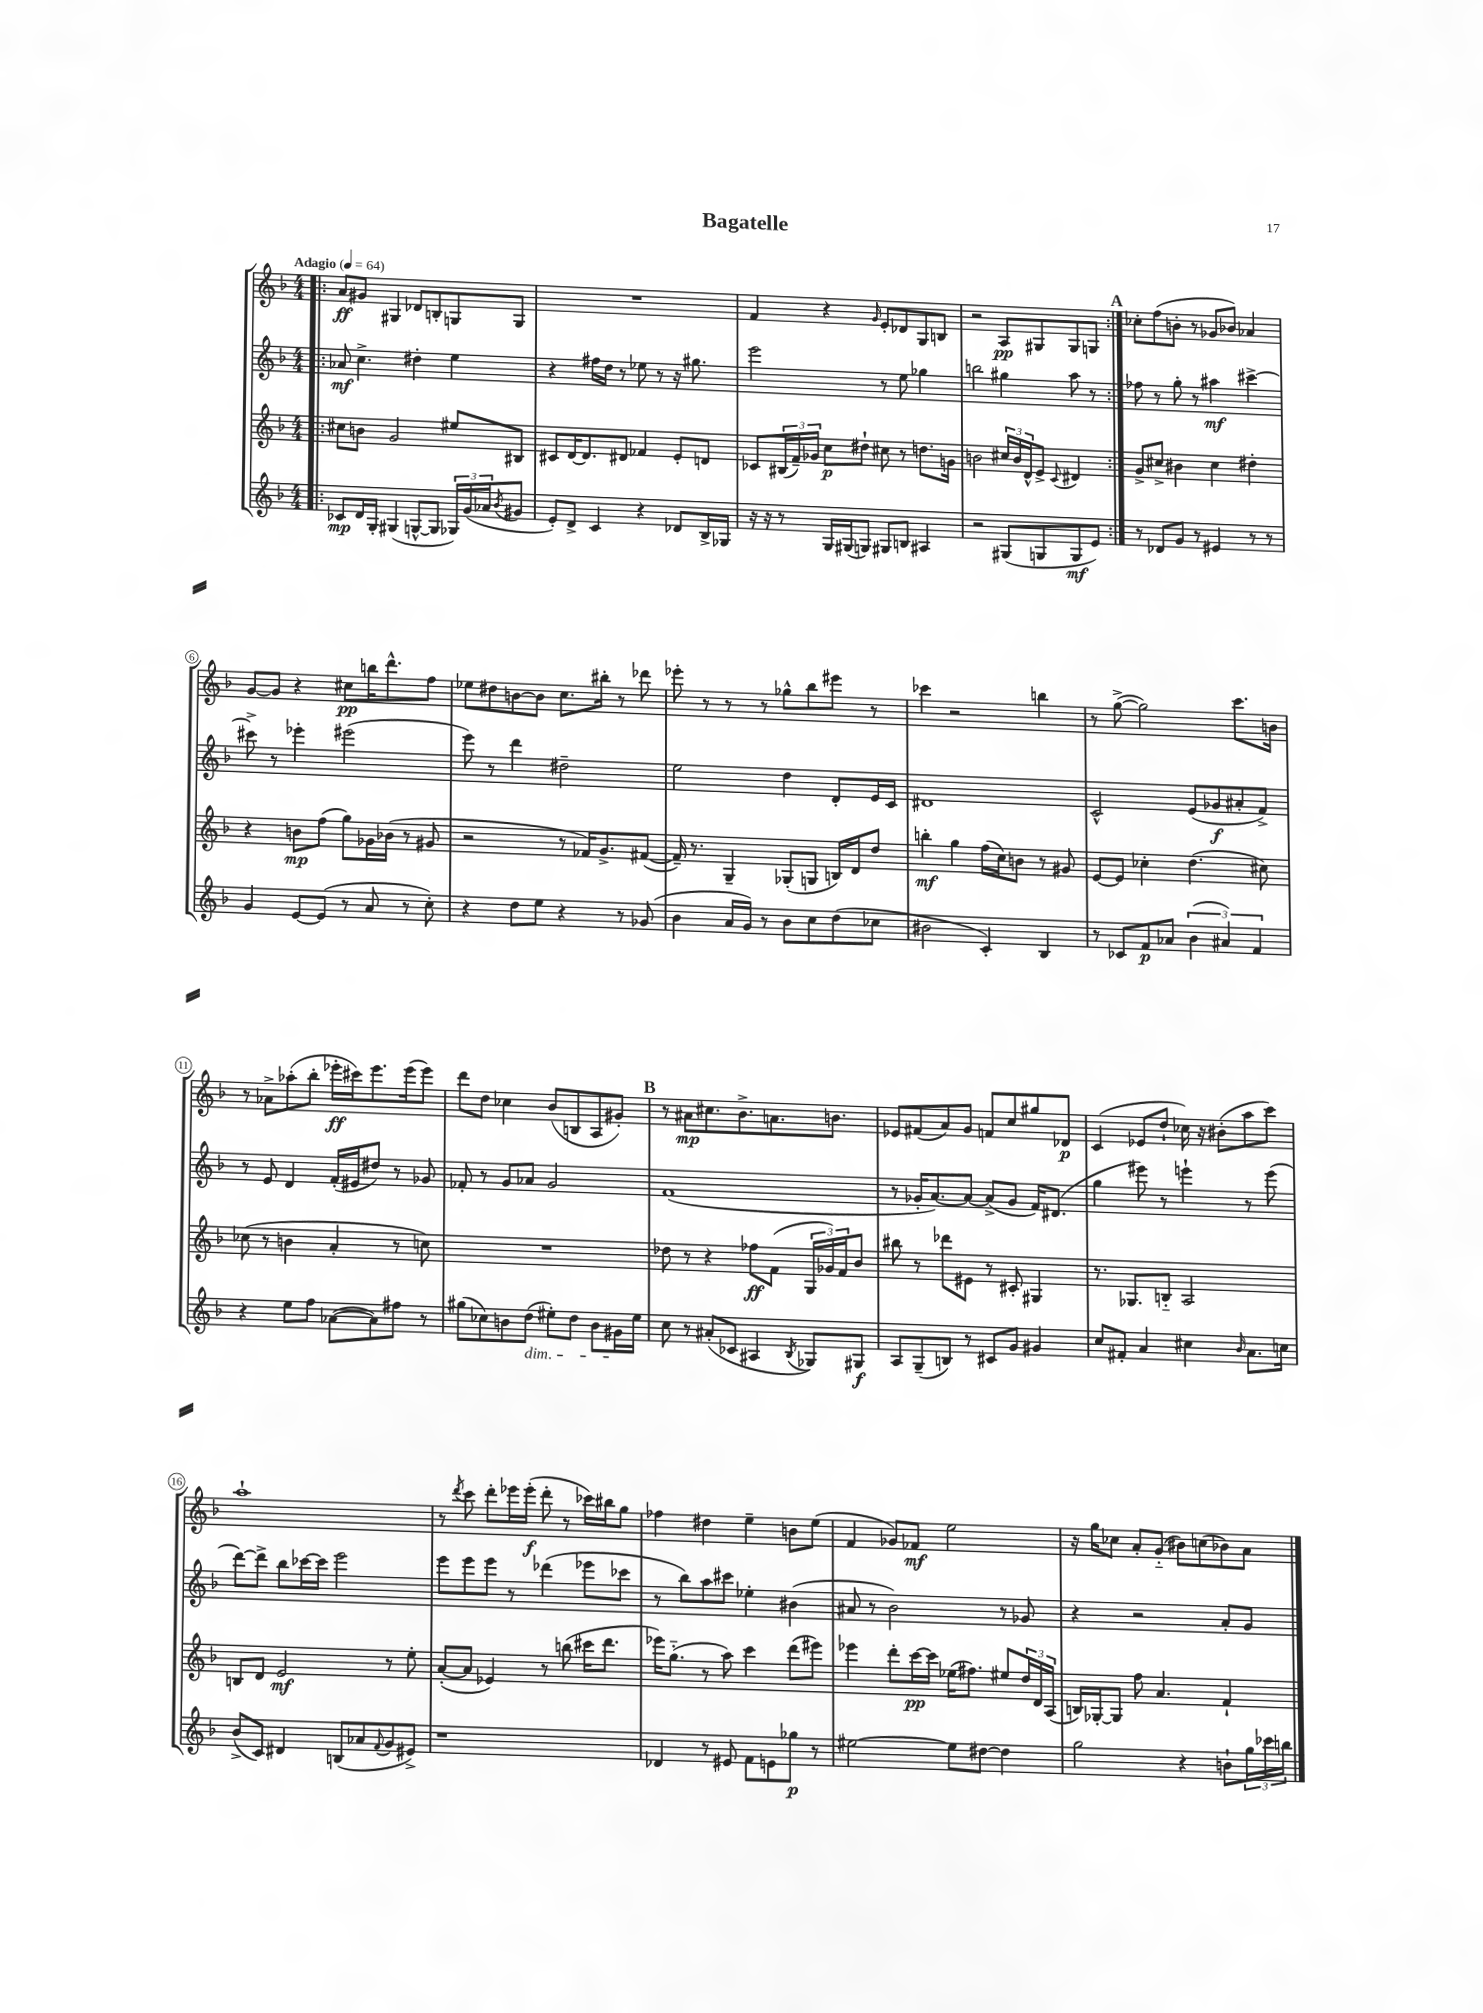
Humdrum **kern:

**kern	**kern	**kern	**kern
*staff4	*staff3	*staff2	*staff1
*clefG2	*clefG2	*clefG2	*clefG2
*k[b-]	*k[b-]	*k[b-]	*k[b-]
*M4/4	*M4/4	*M4/4	*M4/4
*MM64	*MM64	*MM64	*MM64
=!|:	=!|:	=!|:	=!|:
8c-	8cc#	8a-	8a
16d	8b	4.cc^	8g#
16G'	.	.	.
(4G#	2g	.	4G#
[8G^^	.	4dd#'	8d-
8G]	.	.	8B'
24G-)	8ee#	4ee	8G
(24g	.	.	.
24a-	.	.	.
8qb-	.	.	.
8g#	8B#	.	8G
=	=	=	=
8e')	8c#	4r	1r
8d^	[16d	.	.
.	8.d]	.	.
4c	.	16ff#	.
.	.	16dd	.
.	8d#	8r	.
4r	4f-	8ee-	.
.	.	8r	.
8d-	8e'	16r	.
.	.	8.gg#	.
16B-^	8d	.	.
16G-	.	.	.
=	=	=	=
16r	8c-	2eee	4f
16r	.	.	.
8r	(24B#	.	.
.	24f~)	.	.
.	24g-	.	.
16G	8cc	.	4r
(16G#	.	.	.
8G)	8dd#`	.	.
.	.	.	16qqg
8G#	8cc#	8r	8e'
8B	8r	8ee	8d-
4A#	8.dd	4gg-	8G
.	.	.	8B
.	16g	.	.
=	=	=	=
2r	2b	2bb	2r
(8G#	24cc#	4gg#	8A
.	24b	.	.
.	24d^^	.	.
8G	8e^	.	8G#
.	8qqc	.	.
8G	4d#	8aa	8G#
8e)	.	8r	8G
=:|!	=:|!	=:|!	=:|!
8r	8g^	8ff-	8cc-'
8d-	8cc#^	8r	(8ff
8g	4b#	8gg'	8b'
8r	.	8r	8r
4e#	4cc#	4aa#	8g-
.	.	.	8b-)
8r	4dd#'	[4ccc#^	4a-
8r	.	.	.
=	=	=	=
4g	4r	8ccc#^]	[8g
.	.	8r	8g]
[8e	8b	4eee-'	4r
(8e]	(8ff	.	.
8r	8gg)	(2eee#	8cc#
8a	16g-	.	16bb
.	(16b-	.	8.ddd^^
8r	8r	.	.
8cc')	8g#	.	8ff
=	=	=	=
4r	2r	8eee)	8ee-
.	.	8r	8dd#
8dd	.	4ddd	[8b
8ee	.	.	8b]
4r	8r	2dd#~	8.cc
.	16f-)	.	.
.	8.g^	.	16bb#'
8r	.	.	8r
(8g-	([8f#	.	8ddd-
=	=	=	=
4b-	16f#~])	2ee	8eee-'
.	8.r	.	.
.	.	.	8r
16a	4G~	.	8r
16g)	.	.	.
8r	.	.	8r
8b-	(8G-'	4dd	8gg-^^
8cc	8G	.	8bb-
(8dd	16B)	8d'	8eee#
.	16d	.	.
8cc-	8dd	16e	8r
.	.	16c	.
=	=	=	=
2b#	4bb'	1d#	4ccc-
.	4gg	.	2r
4c')	(16ff	.	.
.	16cc)	.	.
.	8b	.	.
4B-	8r	.	4bb
.	8g#	.	.
=	=	=	=
8r	[8e	2c^^	8r
8c-	8e]	.	([8gg^
8f	4cc-'	.	2gg])
8a-	.	.	.
(6b-	(4.dd	(8e	.
.	.	8g-	.
6a#)	.	.	.
.	.	8a#'	8.ccc
6f	.	.	.
.	8cc#)	8f^)	.
.	.	.	16b
=	=	=	=
4r	(8cc-	8r	8r
.	8r	8e	8a-^
8ee	4b	4d	(8aa-'
8ff	.	.	8bb-'
([8a-	4a'	(16f'	16eee-'
.	.	16e#	16ccc#)
8a-])	.	8dd#)	8.eee-
8ff#	8r	8r	.
.	.	.	(16eee-
8r	8cc)	8g-	8eee-)
=	=	=	=
(8gg#	1r	8f-'	8ddd
8cc-)	.	8r	8dd
8b	.	8g	4cc-
(8dd	.	8a-	.
8ee#')	.	2g	(8b-
8dd	.	.	8B
8b	.	.	8A
16g#	.	.	8g#')
16ee#	.	.	.
=	=	=	=
8cc	8dd-	(1f	8r
8r	8r	.	8a#
(8a#'	4r	.	8.cc#
8c-	.	.	.
.	.	.	8.b-^
4A#	8ff-	.	.
.	(8f	.	8.a
8qB-	.	.	.
8G-)	24G	.	.
.	24g-)	.	.
.	.	.	8.b
.	24f	.	.
8G#	8b-	.	.
=	=	=	=
8A	8bb#	8r	8e-
(8G~	8r	16g-'	(8f#
.	.	[8.a)	.
8B)	8ddd-	.	8a)
8r	8e#	8a_	8g
8c#	8r	(8a^]	8f
8g	8c#'	8g-	8cc
4g#	4G#	16f)	8gg#
.	.	(8.d#	.
.	.	.	8d-
=	=	=	=
8cc	8.r	4gg	(4c
8f#'	.	.	.
.	8.G-	.	.
4a	.	8eee#)	8e-
.	8B'~	8r	8dd`
4cc#	2A	4eee`	16cc-)
.	.	.	16r
.	.	.	(8b#'
16qqb-	.	.	.
8.a	.	8r	8aa
.	.	(8eee	8ccc)
16cc	.	.	.
=	=	=	=
(8b-^	8B	[8ddd)	1aa`
8c)	8d	8ddd^]	.
4d#	2e	8bb-	.
.	.	[16ccc-	.
.	.	16ccc-]	.
(8B	.	2eee	.
8a-	.	.	.
8qqf	.	.	.
8g	8r	.	.
8e#^)	8ee'	.	.
=	=	=	=
1r	([8a'	8eee	8r
.	.	.	8qddd
.	8a]	8eee	8ccc
.	4e-)	8eee	8ddd'
.	.	8r	16eee-
.	.	.	(16eee-'
.	8r	(4ddd-	8ddd'
.	(8bb	.	8r
.	16ccc#	8eee-	16ccc-)
.	8.ddd	.	16bb#
.	.	8ccc-	8gg
=	=	=	=
4d-	16eee-)	8r	4ff-
.	(8.gg'~	.	.
.	.	8bb-)	.
8r	8r	8aa	4dd#
8e#	8aa)	8ccc#	.
8f	4ccc	4ee-'	4ee~
8e	.	.	.
8gg-	(8ddd	(4b#	8b
8r	8eee#)	.	(8ee
=	=	=	=
[2ee#	4eee-	8a#	4f
.	.	8r	.
.	8ddd'	2b-)	8g-)
.	[16ccc	.	8f-
.	16ccc]	.	.
8ee#]	(16ee-	.	2ee
.	8.ff#)	.	.
[8dd#	.	.	.
4dd#]	8ee#	8r	.
.	24dd	8g-	.
.	24d	.	.
.	(24A	.	.
=	=	=	=
2gg	16B)	4r	16r
.	[16G-'	.	16gg
.	8G-]	.	8cc-
.	8ff	2r	8a'
.	4.a	.	(8g'~
4r	.	.	8b#)
.	.	.	(8cc
8b`	4f`	8a'	8b-)
24gg	.	8g	8a
24ccc-	.	.	.
24bb	.	.	.
==	==	==	==
*-	*-	*-	*-
